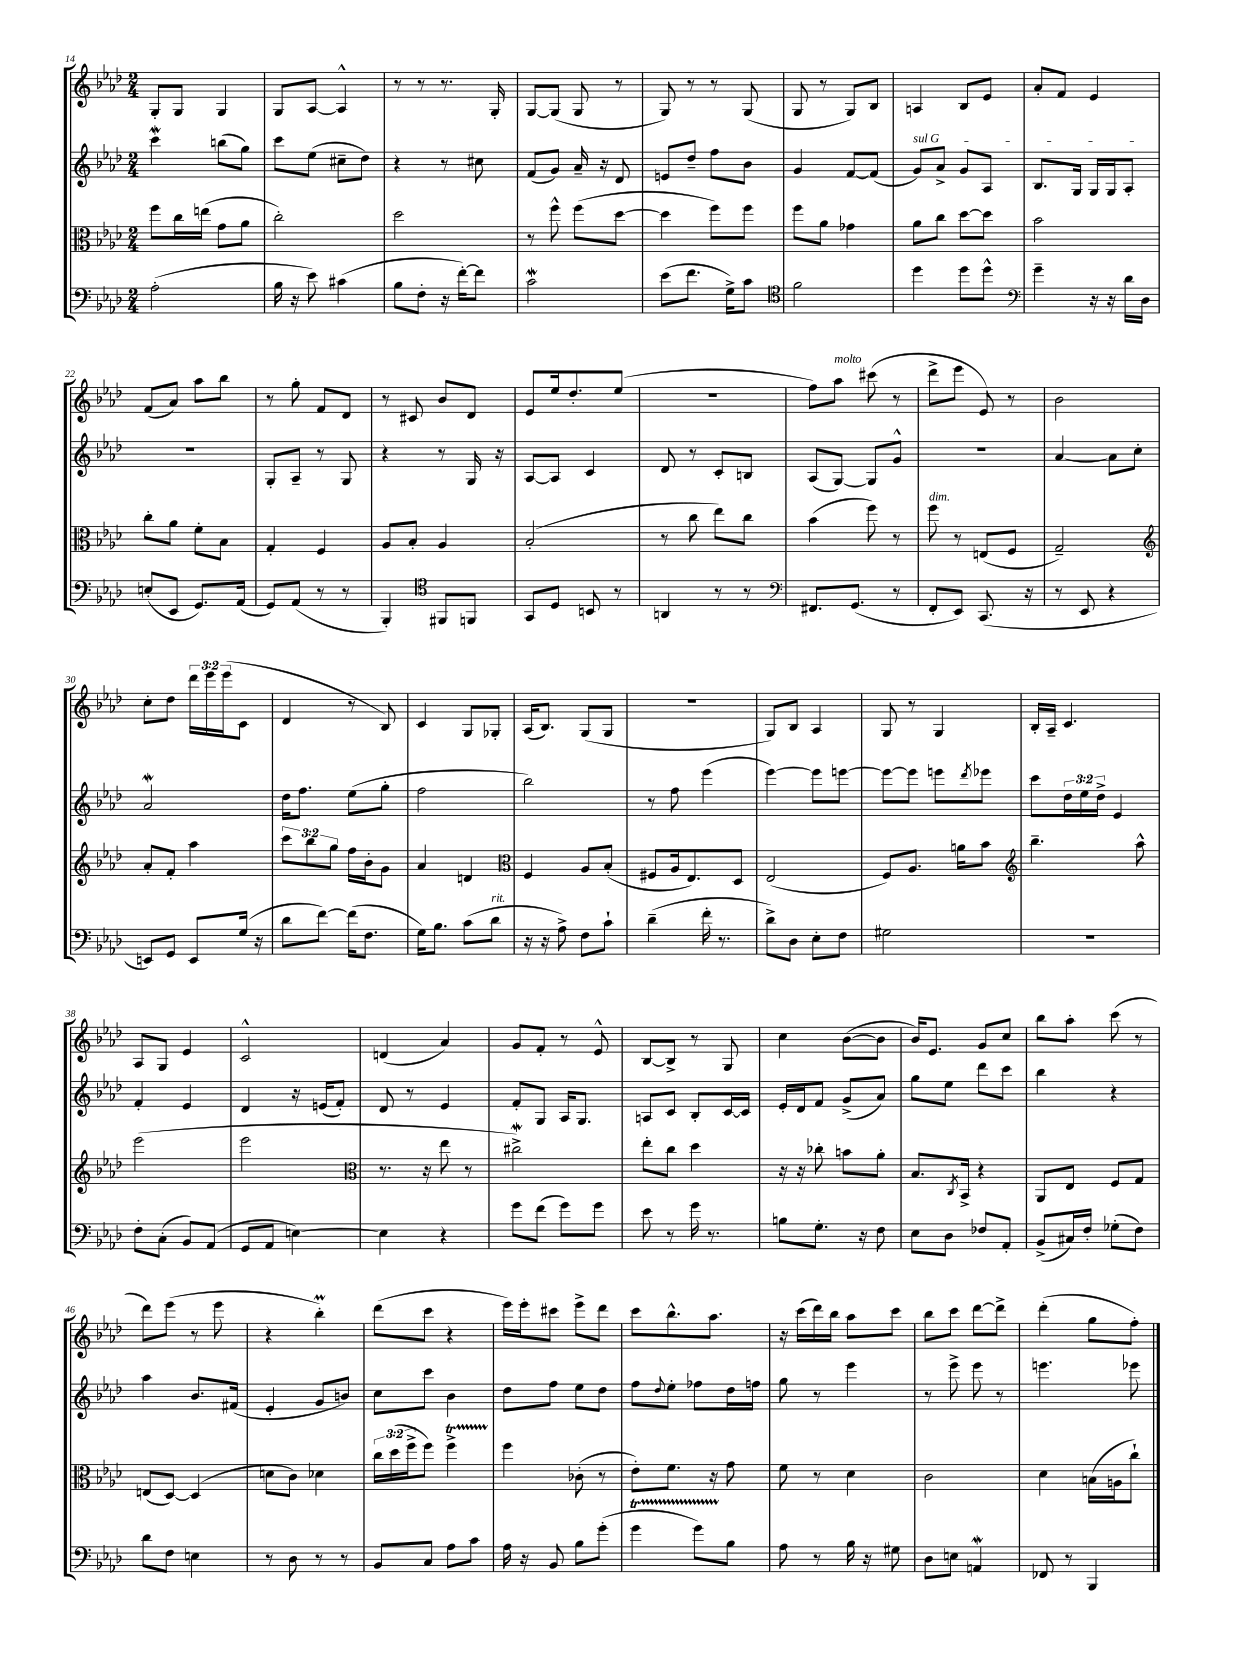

**kern	**kern	**kern	**kern
*staff4	*staff3	*staff2	*staff1
*clefF4	*clefC3	*clefG2	*clefG2
*k[b-e-a-d-]	*k[b-e-a-d-]	*k[b-e-a-d-]	*k[b-e-a-d-]
*M2/4	*M2/4	*M2/4	*M2/4
(2A-'	8ff	4ccc	8G'
.	16cc	.	8G
.	(16ee	.	.
.	8g	(8bb	4G
.	8a-	8gg)	.
=	=	=	=
16B-	2cc')	8ccc	8G
16r	.	.	.
8e-)	.	(8ee-	[8A-
(4c#	.	8cc#~	4A-^^]
.	.	8dd-)	.
=	=	=	=
8B-	2dd-	4r	8r
8F'	.	.	8r
16r	.	8r	8.r
[16f')	.	.	.
8f]	.	8cc#	.
.	.	.	16G'
=	=	=	=
2c	8r	(8f	[8G
.	8ff^^	8g)	(8G]
.	(8ff	16a-~	8G
.	.	16r	.
.	[8dd-	8d-	8r
=	=	=	=
(8e-	4dd-]	8e	8G)
8.f	.	8dd-~	8r
.	8ff)	8ff	8r
16G^)	.	.	.
8c	8ff	8b-	(8G
=	=	=	=
*clefC4	*	*	*
2f	8ff	4g	8G
.	8a-	.	8r
.	4g-	[8f	8G)
.	.	(8f]	8B-
=	=	=	=
4dd-	8a-	8g)	4A
.	8cc	8a-^	.
8dd-	[8dd-	8g	8B-
8dd-^^	8dd-]	8A-	8e-
=	=	=	=
*clefF4	*	*	*
4g~	2b-	8.B-	8a-'
.	.	.	8f
.	.	16G	.
16r	.	16G	4e-
16r	.	16G	.
16d-	.	8A-'	.
16D-	.	.	.
=	=	=	=
(8E'	8cc'	2r	(8f
8EE-	8a-	.	8a-)
8.GG)	8f'	.	8aa-
.	8B-	.	8bb-
(16AA-	.	.	.
=	=	=	=
8GG)	4G'	8G'	8r
(8AA-	.	8A-~	8gg'
8r	4F	8r	8f
8r	.	8G	8d-
=	=	=	=
4BBB-')	8A-	4r	8r
.	8B-'	.	8c#
*clefC4	*	*	*
8FF#	4A-	8r	8b-
8FF	.	16G	8d-
.	.	16r	.
=	=	=	=
8GG	(2B-'	[8A-	8e-
8D-	.	8A-]	16ee-
.	.	.	8.dd-'
8BB	.	4c	.
8r	.	.	(8ee-
=	=	=	=
4AA	8r	8d-	2r
.	8cc	8r	.
8r	8ee-)	8c'	.
8r	8cc	8B	.
=	=	=	=
*clefF4	*	*	*
8.FF#	(4b-	(8A-	8ff)
.	.	[8G)	8aa-
(8.GG	.	.	.
.	8ff)	8G]	(8ccc#
8r	8r	8g^^	8r
=	=	=	=
8FF'	8ff	2r	8ddd-^
8EE-)	8r	.	8eee-
(8.CC	(8E	.	8e-)
.	8F	.	8r
16r	.	.	.
=	=	=	=
8r	2G~)	[4a-	2b-
8EE-	.	.	.
4r	.	8a-]	.
.	.	8cc'	.
=	=	=	=
*	*clefG2	*	*
8EE)	8a-'	2a-	8cc'
8GG	8f'	.	8dd-
8EE	4aa-	.	24ddd-
.	.	.	24eee-
.	.	.	(24eee-
(16G	.	.	8c
16r	.	.	.
=	=	=	=
8d-	12ccc	16dd-	4d-
.	.	8.ff	.
.	12bb-	.	.
[8f)	.	.	.
.	12gg	.	.
(16f]	16ff	(8ee-	8r
8.F	16b-'	.	.
.	8g	8gg'	8B-)
=	=	=	=
16G)	4a-	2ff	4c
8.B-	.	.	.
(8c	4d	.	8G
8d-	.	.	8G-'
=	=	=	=
*	*clefC3	*	*
16r	4F	2bb-)	(16A-
16r	.	.	8.B-)
8A-^)	.	.	.
8F	8A-	.	(8G
8c`	(8B-'	.	8G
=	=	=	=
(4d-~	8F#	8r	2r
.	16A-	8ff	.
.	8.E-)	.	.
16f'	.	(4eee-	.
8.r	.	.	.
.	8D-	.	.
=	=	=	=
8d-^)	(2E-	[4eee-)	8G)
8D-	.	.	8B-
8E-'	.	8eee-]	4A-
8F	.	[8eee	.
=	=	=	=
2G#	8F)	8eee_	8G
.	8.A-	8eee]	8r
.	.	8eee	4G
.	16a	.	.
.	.	8qddd-	.
.	8b-	8eee-	.
=	=	=	=
*	*clefG2	*	*
2r	4.bb-~	8ccc	16B-'
.	.	.	16A-~
.	.	24dd-	4.c
.	.	24ee-	.
.	.	24dd-^	.
.	.	4e-	.
.	8aa-^^	.	.
=	=	=	=
8F'	(2eee-	4f'	8A-
(8C'	.	.	8G
8BB-)	.	4e-	4e-
(8AA-	.	.	.
=	=	=	=
8GG	2eee-	4d-	2c^^
8AA-	.	.	.
[4E)	.	16r	.
.	.	(16e	.
.	.	8f')	.
=	=	=	=
*	*clefC3	*	*
4E]	8.r	8d-	(4d
.	.	8r	.
.	16r	.	.
4r	8ee-	4e-	4a-)
.	8r	.	.
=	=	=	=
8g	2cc#^)	8f'	8g
(8f	.	8G	8f'
8g)	.	16A-	8r
.	.	8.G	.
8g	.	.	8e-^^
=	=	=	=
8e-	8ee-'	8A	[8B-
8r	8cc	8c	8B-^]
16g	4dd-	8B-'	8r
8.r	.	.	.
.	.	[16c	8G
.	.	16c]	.
=	=	=	=
8B	16r	16e-'	4cc
.	16r	16d-	.
8.G'	8cc-'	8f	.
.	8b	(8g^	([8b-
16r	.	.	.
8F	8a-'	8a-)	8b-]
=	=	=	=
8E-	8.B-	8gg	16b-)
.	.	.	8.e-
8D-	.	8ee-	.
.	8qC	.	.
.	16BB-^	.	.
8F-	4r	8ddd-	8g
8AA-'	.	8ccc	8cc
=	=	=	=
(8BB-^	8AA-	4bb-	8bb-
16C#)	8E-	.	8aa-'
16F'	.	.	.
(8G-'	8F	4r	(8ccc
8F)	8G	.	8r
=	=	=	=
8d-	(8E	4aa-	8ddd-)
8F	[8D-)	.	(8eee-
4E	(4D-]	8.b-	8r
.	.	.	8eee-
.	.	(16f#	.
=	=	=	=
8r	8d	4e-'	4r
8D-	8c)	.	.
8r	4d-	8g	4bb-')
8r	.	8b)	.
=	=	=	=
8BB-	24cc	8cc	(8ddd-
.	(24dd-	.	.
.	24ff^	.	.
8C	8ff)	8ccc	8ccc
8A-	4ff^	4b-	4r
8c	.	.	.
=	=	=	=
16A-	4ff	8dd-	16eee-)
16r	.	.	16eee-'
8BB-	.	8ff	8ccc#
8B-	(8c-'	8ee-	8eee-^
(8g'	8r	8dd-	8ddd-
=	=	=	=
4g	8e-')	8ff	8ccc
.	.	8qqdd-	.
.	8.f	8ee-'	8.bb-^^
8g)	.	8ff-	.
.	16r	.	8.aa-
8B-	8g	16dd-	.
.	.	16ff	.
=	=	=	=
8A-	8f	8gg	16r
.	.	.	(16ccc
8r	8r	8r	16ddd-)
.	.	.	16bb-
16B-	4d-	4eee-	8aa-
16r	.	.	.
8G#	.	.	8ccc
=	=	=	=
8D-	2c	8r	8bb-
8E	.	8eee-^	8ccc
4AA	.	8eee-	[8ddd-
.	.	8r	8ddd-^]
=	=	=	=
8FF-	4d-	4.eee	(4ddd-'
8r	.	.	.
4BBB-	(16B	.	8gg
.	16A	.	.
.	8cc`)	8eee-	8ff')
==	==	==	==
*-	*-	*-	*-
